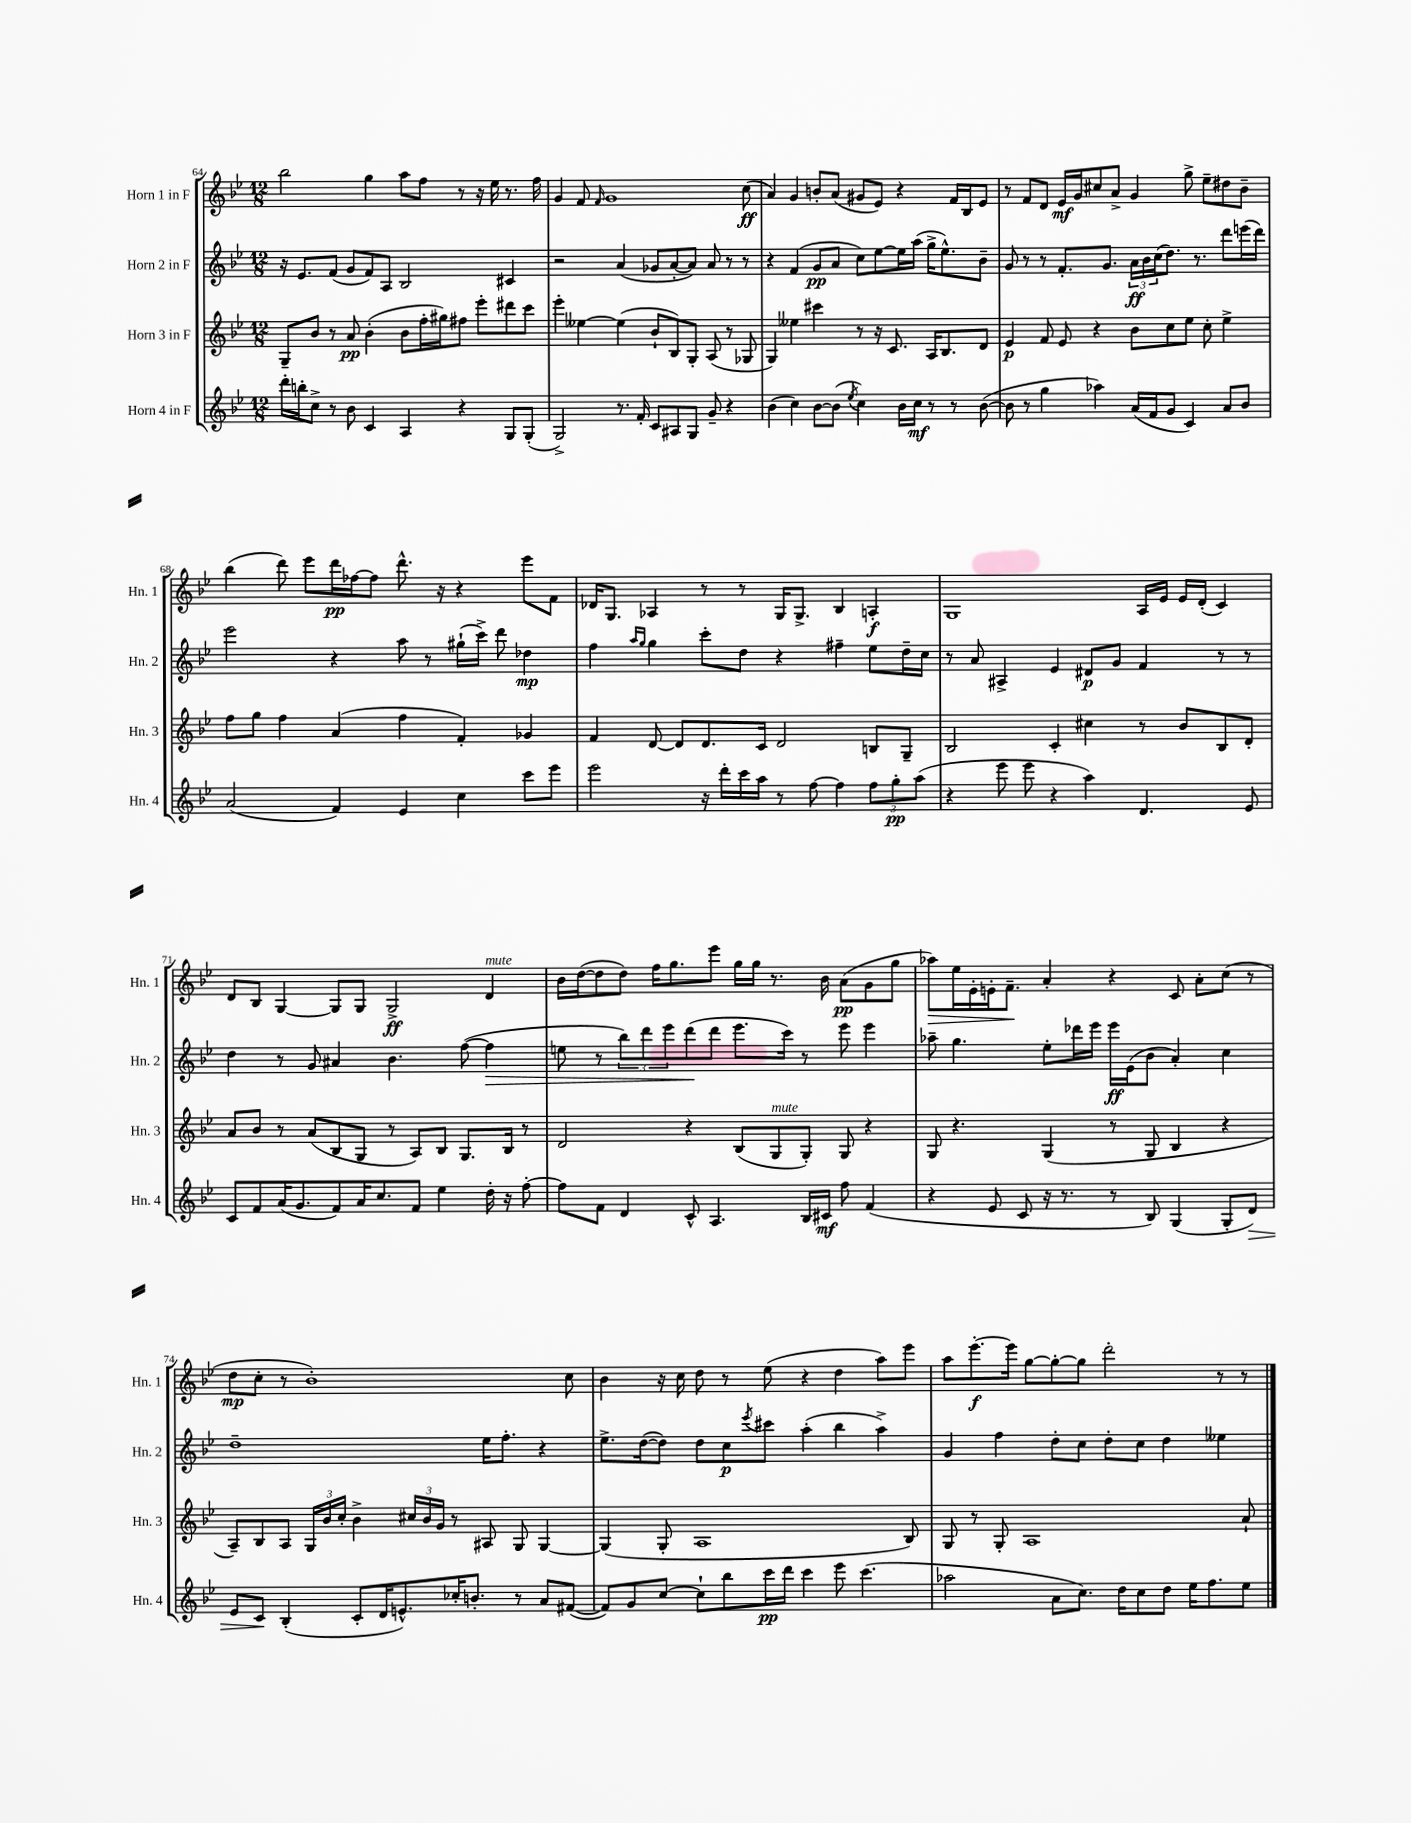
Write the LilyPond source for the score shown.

<<
\new StaffGroup <<
\new Staff = "s0" \with { instrumentName = "Horn 1 in F" shortInstrumentName = "Hn. 1" } {
    \clef treble \key bes \major \numericTimeSignature \time 12/8
    bes''2 g''4 a''8 f''8 r8 r16 ees''16 r8. f''16 |
    g'4 f'8 \grace { f'16 } g'1 c''8\ff( |
    a'4) g'4 b'8-. a'8( gis'8 ees'8) r4 f'16 bes16 ees'8 |
    r8 f'8 d'8 ees'16\mf g'16 cis''8 a'8-> g'4 g''8-> ees''8-- dis''8 bes'8-- |
    bes''4( d'''8) ees'''8 d'''16\pp fes''16~ fes''8 d'''8.-^ r16 r4 ees'''8 f'8 |
    des'16 g8. aes4 r8 r8 g16 g8.-> bes4 a4-.\f |
    g1 a16 ees'16 ees'16 d'16-.( c'4) |
    d'8 bes8 g4~ g8 g8 g2->\ff d'4^\markup { \italic "mute" } |
    bes'16 d''16~( d''8 d''8) f''16 g''8. ees'''8 g''16 g''16 r8. bes'16 a'8\pp( g'8 g''8 |
    aes''8\>) ees''16 ees'16-. e'16-. f'8.--\! a'4-. r4 c'8 a'8-. c''8( r8 |
    d''8\mp c''8-. r8 bes'1-.) c''8 |
    bes'4 r16 c''16 d''8 r8 ees''8( r4 d''4 a''8) ees'''8 |
    a''8 ees'''8.~-.\f ees'''16 g''8~ g''8~-. g''8 d'''2-. r8 r8 \bar "|." |
}
\new Staff = "s1" \with { instrumentName = "Horn 2 in F" shortInstrumentName = "Hn. 2" } {
    \clef treble \key bes \major \numericTimeSignature \time 12/8
    r16 ees'8. f'8( g'8 f'8) a8 bes2 cis'4 |
    r2 a'4( ges'8 a'8~-. a'8) a'8 r8 r8 |
    r4 f'4( g'8\pp a'8 c''8) ees''8~ ees''16 a''16( g''16-> ees''8.-^) bes'8-- |
    g'8 r8 r8 f'8.-. g'8. \tuplet 3/2 { a'16\ff bes'16 c''16( } d''8.) r8. d'''8 e'''16( d'''16) |
    ees'''2 r4 a''8 r8 gis''16-!( c'''16->) d'''8 des''4\mp |
    f''4 \grace { a''16 g''16 } g''4 c'''8-. d''8 r4 fis''4-- ees''8 d''16-- c''16 |
    r8 a'8 ais4-> ees'4 dis'8\p g'8 f'4 r8 r8 |
    d''4 r8 g'8 ais'4 bes'4. f''8~( f''4\> |
    e''8 r8 \tuplet 3/2 { bes''8) d'''8 ees'''8 } d'''8\!( d'''8 ees'''8. c'''16) r8 ees'''8 ees'''4 |
    aes''8-- g''4. ees''8-. des'''16 ees'''16 ees'''16\ff ees'16( bes'8 a'4-.) c''4 |
    d''1-- ees''16 f''8.-. r4 |
    ees''8.-> d''16~( d''8) d''8 c''8\p \acciaccatura { ees'''8 } cis'''8 a''4-.( bes''4 a''4->) |
    g'4 f''4 d''8-. c''8 d''8-. c''8 d''4 eeses''4 \bar "|." |
}
\new Staff = "s2" \with { instrumentName = "Horn 3 in F" shortInstrumentName = "Hn. 3" } {
    \clef treble \key bes \major \numericTimeSignature \time 12/8
    g8-- bes'8 r8 a'8\pp bes'4-.( bes'8 f''16-. gis''16) fis''8 ees'''8-. dis'''8 c'''8 |
    ees'''4-. eeses''4~ eeses''4( bes'8-! bes8) g8-. a8( r8 ges8 |
    g4) eeses''4 cis'''4 r8 r16 c'8. a16 bes8. d'8 |
    ees'4\p f'8 ees'8 r4 bes'8 c''8 ees''8 c''8-. ees''4-> |
    f''8 g''8 f''4 a'4( f''4 f'4-.) ges'4 |
    f'4 d'8~ d'8 d'8. c'16 d'2 b8 g8-- |
    bes2 c'4-. cis''4 r8 bes'8 bes8 d'8-. |
    a'8 bes'8 r8 a'8( bes8 g8 r8 a8) bes8 g8. bes16 r8 |
    d'2 r4 bes8( g8^\markup { \italic "mute" } g8-.) g8 r4 |
    g8 r4. g4( r8 g8 bes4 r4 |
    a8--) bes8 a8 \tuplet 3/2 { g16 bes'16 c''16-. } bes'4-> \tuplet 3/2 { cis''16 bes'16 g'16 } r8 ais8 g8 g4~ |
    g4( g8-. a1 bes8) |
    g8 r8 g8-. a1 a'8-! \bar "|." |
}
\new Staff = "s3" \with { instrumentName = "Horn 4 in F" shortInstrumentName = "Hn. 4" } {
    \clef treble \key bes \major \numericTimeSignature \time 12/8
    d'''16-. b''16-. c''8-> r8 bes'8 c'4 a4 r4 g8 g8-.( |
    g2->) r8. f'16-. c'8 ais8 g8 g'8-- r4 |
    bes'4( c''4) bes'8~ bes'8( \acciaccatura { ees''8 } c''4) bes'16 c''16\mf r8 r8 bes'8~( |
    bes'8 r8 g''4 aes''4) a'16( f'16 g'8 c'4) a'8 bes'8 |
    a'2( f'4) ees'4 c''4 c'''8 ees'''8 |
    ees'''2 r16 d'''16-. c'''16 a''16 r8 f''8~ f''4 \tuplet 3/2 { f''8 g''8-.\pp a''8( } |
    r4 ees'''8 ees'''8 r4 a''4) d'4. ees'8 |
    c'8 f'8 a'16( g'8. f'8) a'16 c''8. f'8 ees''4 d''16-. r16 f''8~-. |
    f''8 f'8 d'4 c'8-^ a4. bes16 cis'16\mf f''8 f'4( |
    r4 ees'8 c'8 r16 r8. r8 bes8) g4( g8-. d'8\>) |
    ees'8 c'8\! bes4-.( c'8-. d'16 e'8.-^) ces''16-. b'8.-. r8 a'8 fis'8~( |
    fis'8) g'8 c''8~ c''8-! bes''8 c'''16\pp d'''16 c'''4 ees'''8 c'''4.( |
    aes''2 a'8 c''8.) d''16 c''8 d''8 ees''16 f''8. ees''8 \bar "|." |
}
>>
>>
\layout { \context { \Score currentBarNumber = #64 } }
